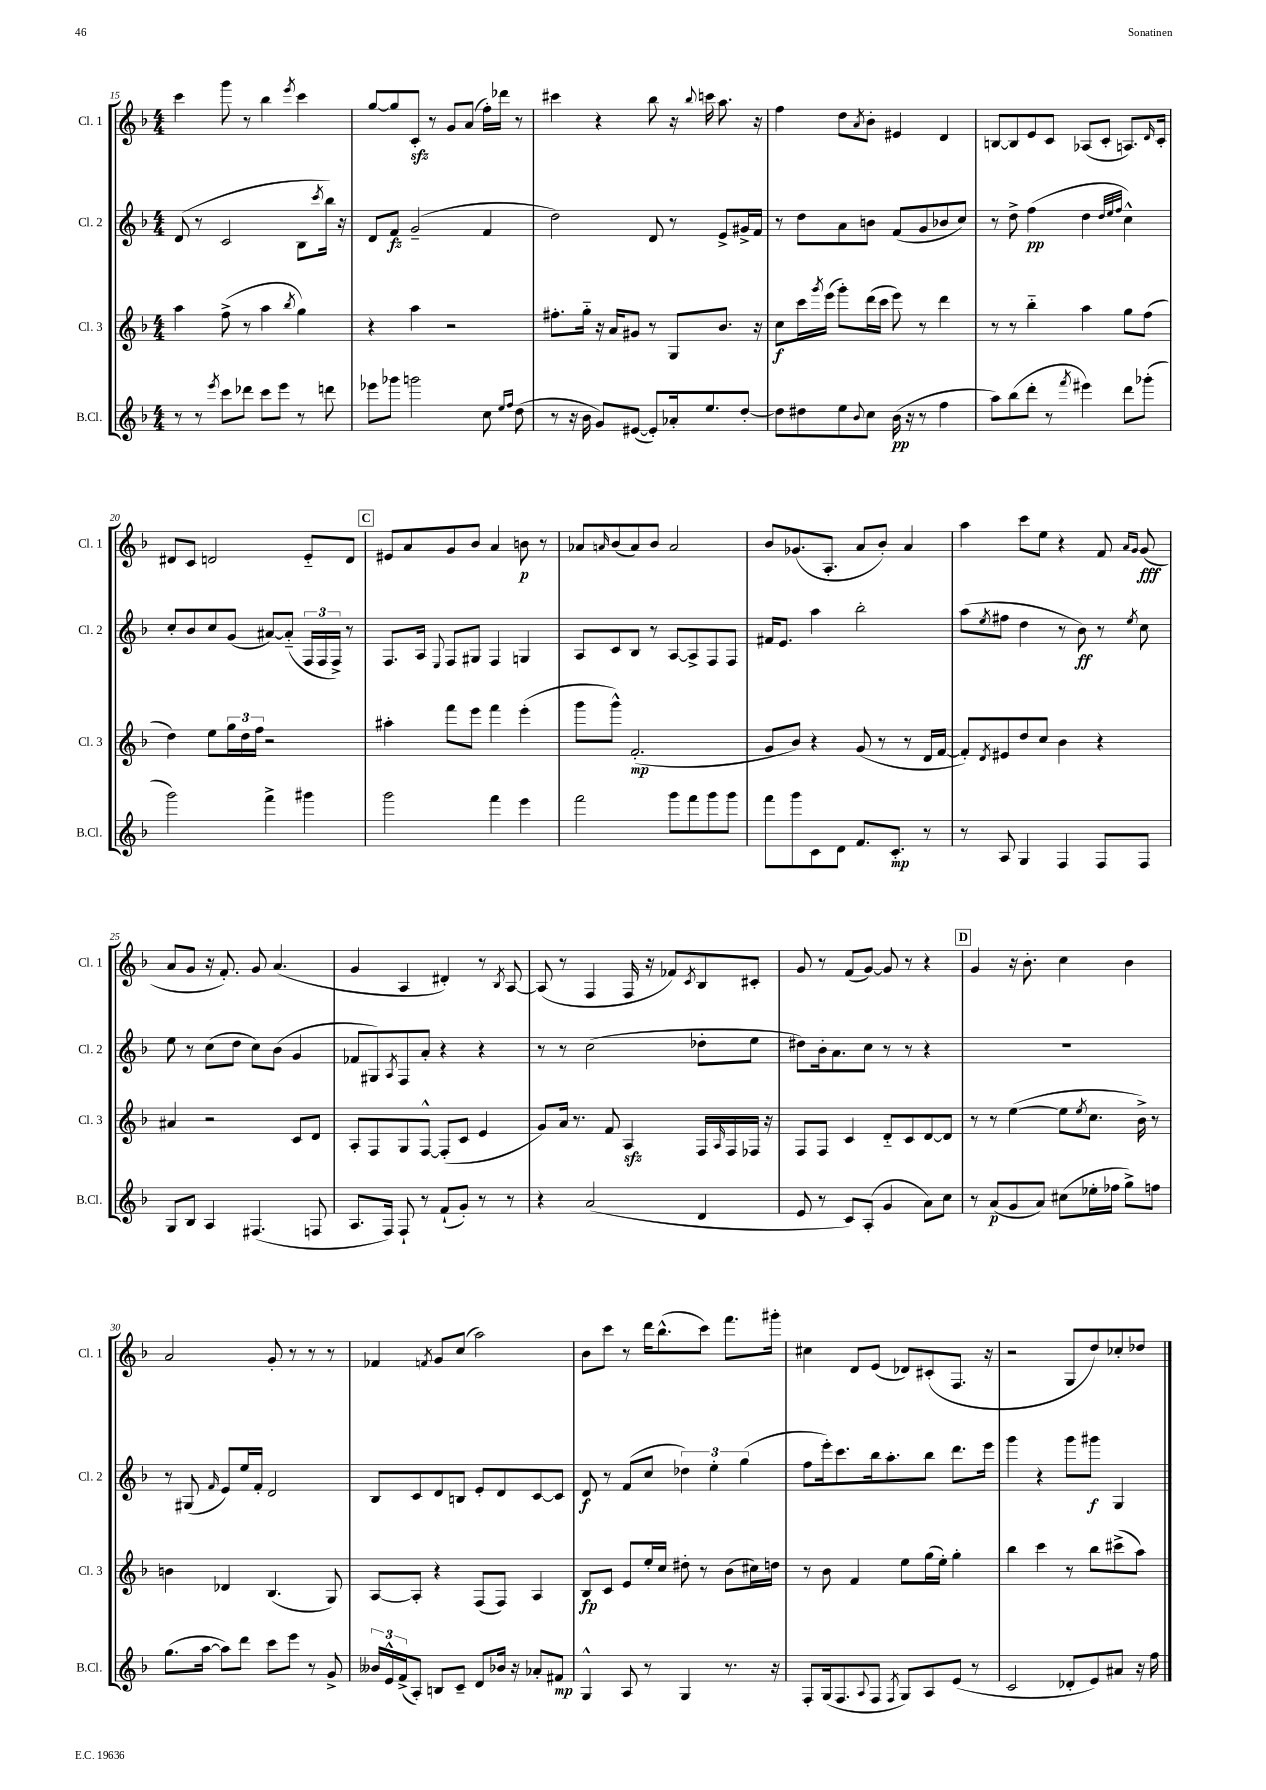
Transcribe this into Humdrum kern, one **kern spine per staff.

**kern	**kern	**kern	**kern
*staff4	*staff3	*staff2	*staff1
*clefG2	*clefG2	*clefG2	*clefG2
*k[b-]	*k[b-]	*k[b-]	*k[b-]
*M4/4	*M4/4	*M4/4	*M4/4
8r	4aa\	(8d/	4ccc\
8r	.	8r	.
8qeee/	.	.	.
8ccc\L	(8ff^\	2c/	8ggg\
8ddd-\J	8r	.	8r
8ccc\L	4aa\	.	4bb-\
8eee\J	.	.	.
.	8qbb-/	.	8qeee/
8r	4gg\)	8B-\L	4ccc\
.	.	8qccc/	.
8ddd\	.	16bb-\Jk)	.
.	.	16r	.
=	=	=	=
8eee-\L	4r	8d/L	[8gg/L
8ggg-\J	.	8f/J	8gg/]
2ggg\	4aa\	(2g~/	8c'/J
.	.	.	8r
.	2r	.	8g/L
.	.	.	(8a/J
8cc\	.	4f/	16ff'\LL)
.	.	.	16ddd-\JJ
16qqee/LL	.	.	.
16qqff/JJ	.	.	.
(8dd\	.	.	8r
=	=	=	=
8r	8.ff#'\L	2dd\)	4ccc#\
16r	.	.	.
16b-\	16gg'~\Jk	.	.
8g/L)	16r	.	4r
.	16a/LK	.	.
([8e#/J	8g#/J	.	.
8e#'/]L)	8r	8d/	8bb-\
16a-'/k	8G/L	8r	16r
.	.	.	8qqbb-/
8.ee/	.	.	16ccc\
.	8.b-/J	8e^/L	8.aa\
[8dd'/J	.	16g#^/L	.
.	16r	16f/JJ	16r
=	=	=	=
8dd\]L	8cc\L	8r	4ff\
8dd#\	16ccc\L	8dd\L	.
.	8qggg/	.	.
.	(16eee\JJ	.	.
8ee\	8ggg'\L)	8a\	8dd\L
8qqb-/	.	.	8qa/
8cc\J	(16ddd\L	8b\J	8b-'\J
.	16ccc\JJ	.	.
(16b-\	8eee\)	(8f/L	4e#/
16r	.	.	.
8r	8r	8g/	.
4ff\	4ddd\	8b-/	4d/
.	.	8cc/J)	.
=	=	=	=
8aa\L)	8r	8r	[8B/L
(8bb-\	8r	8dd^\	8B/]
8ddd'\J	4bb-'~\	(4ff\	8e/
8r	.	.	8c/J
8qfff/	.	.	.
4eee#\)	4aa\	4dd\	(8A-/L
.	.	.	8c'/J
.	.	32qqdd/LLL	.
.	.	32qqee/	.
.	.	32qqff/JJJ	.
8ddd\L	8gg\L	4cc^^\)	8.A/L)
(8ggg-'\J	(8ff\J	.	.
.	.	.	16qqd/
.	.	.	16c'/Jk
=	=	=	=
2ggg\)	4dd\)	8cc'/L	8d#/L
.	.	8b-/	8c/J
.	8ee\L	8cc/	2d/
.	24gg\L	(8g/J	.
.	24dd\	.	.
.	24ff\JJ	.	.
4fff^\	2r	[8a#/L)	.
.	.	(8a#'~/]J	.
4ggg#\	.	24F/LL	8e'~/L
.	.	24F/	.
.	.	24F^/JJ)	.
.	.	8r	8d/J
=	=	=	=
2ggg\	4aa#'\	8.F/L	8e#/L
.	.	.	8a/
.	.	16A/Jk	.
.	.	8qqE/	.
.	8fff\L	8F/L	8g/
.	8eee\J	8G#/J	8b-/J
4fff\	4fff\	4F/	4a/
4eee\	(4eee'\	4G/	8b\
.	.	.	8r
=	=	=	=
2fff\	8ggg\L	8A/L	8a-/L
.	.	.	16qqa/
.	8ggg^^\J)	8c/	(8b-/
.	(2.f'/	8B-/J	8a/)
.	.	8r	8b-/J
8ggg\L	.	[8A/L	2a/
8fff\	.	8A^/]	.
8ggg\	.	8F/	.
8ggg\J	.	8F/J	.
=	=	=	=
8fff\L	8g/L	16f#/LK	8b-/L
.	.	8.e/J	.
8ggg\	8b-/J)	.	(8.g-/
8c\	4r	4aa\	.
.	.	.	8.A'/J
8d\J	.	.	.
8.f/L	(8g/	2bb-'\	8a/L
.	8r	.	8b-'/J)
8.c'/J	.	.	.
.	8r	.	4a/
8r	16d/LL	.	.
.	[16f/JJ	.	.
=	=	=	=
8r	8f'/]L)	(8aa\L	4aa\
.	8qd/	8qee/	.
8A/	8e#/	8ff#\J	.
4G/	8dd/	4dd\	8ccc\L
.	8cc/J	.	8ee\J
4F/	4b-\	8r	4r
.	.	8b-\)	.
8F/L	4r	8r	8f/
.	.	.	16qqa/LL
.	.	8qee/	16qqg/JJ
8F/J	.	8cc\	(8g/
=	=	=	=
8G/L	4a#/	8ee\	8a/L
8B-/J	.	8r	8g/J
4A/	2r	(8cc\L	16r
.	.	.	8.f'/)
.	.	8dd\J	.
(4.F#/	.	8cc\L)	8g/
.	.	(8b-\J	(4.a/
.	8c/L	4g/	.
8F/	8d/J	.	.
=	=	=	=
8.A/L	8A'/L	8f-/L	4g/
.	8F/	8G#/)	.
16F/Jk)	.	.	.
.	.	8qA/	.
8F`/	8G/	8F/	4A/
8r	[8F^^/J	8a'/J	.
(8f`/L	(8F'/]L	4r	4d#'/)
8g'/J)	8c/J	.	.
8r	4e/	4r	8r
.	.	.	8qB-/
8r	.	.	[8A/
=	=	=	=
4r	8g/L)	8r	(8A/]
.	16a/Jk	8r	8r
.	8.r	.	.
(2a/	.	(2cc\	4F/
.	8f/	.	.
.	4A/	.	16F/
.	.	.	16r
.	.	.	8f-/L)
.	.	.	8qc/
4d/	16F/LL	8dd-'\L	8B-/
.	16qqA/	.	.
.	16F/	.	.
.	16F-/JJ	8ee\J	8c#'/J
.	16r	.	.
=	=	=	=
8e/	8F/L	8dd#\L)	8g/
8r	8F/J	16b-'\k	8r
.	.	8.a\	.
8c/L)	4c/	.	(8f/L
(8A'/J	.	8cc\J	[8g/J)
4g/	8d'~/L	8r	8g/]
.	8c/	8r	8r
8a\L)	[8d/	4r	4r
8cc\J	8d/]J	.	.
=	=	=	=
8r	8r	1r	4g/
(8a/L	8r	.	.
8g/	([4ee\	.	16r
.	.	.	8.b-'\
8a/J)	.	.	.
(8cc#\L	8ee\]L	.	4cc\
.	8qee/	.	.
16ee-'\L	8.cc\J	.	.
16ff-\JJ	.	.	.
8gg^\L)	.	.	4b-\
.	16b-^\)	.	.
8ff\J	8r	.	.
=	=	=	=
(8.gg\L	4b\	8r	2a/
.	.	(8G#/	.
[16aa\Jk	.	.	.
.	.	16qqf/	.
8aa\]L)	4d-/	8e/L)	.
8ddd\J	.	16ee/L	.
.	.	16f'/JJ	.
8ccc\L	(4.B-/	2d/	8g'/
8eee\J	.	.	8r
8r	.	.	8r
8g^/	8G/)	.	8r
=	=	=	=
24b--/LL	[8A/L	8B-/L	4f-/
24e^^/	.	.	.
(24f^/J	.	.	.
8A'/J)	8A'/]J	8c/	.
.	.	.	8qf/
8B/L	4r	8d/	8g/L
8c~/J	.	8B/J	(8cc/J
8d/L	(8F/L	8e'/L	2aa\)
16b-/Jk	8F/J)	8d/	.
16r	.	.	.
8a-'/L	4A/	[8c/	.
8f#/J	.	8c/]J	.
=	=	=	=
4G^^/	8B-/L	8d/	8b-\L
.	8c/J	8r	8ccc\J
8A/	8e/L	(8f/L	8r
8r	16ee'/L	8cc/J	16ddd\LK
.	16cc/JJ	.	(8.bb-^^\
4G/	8dd#'\	6dd-\)	.
.	8r	.	8ccc\J)
.	.	6ee'\	.
8.r	(8b-\L	.	8.fff\L
.	.	(6gg\	.
.	16cc#\L)	.	.
16r	16dd\JJ	.	16ggg#'\Jk
=	=	=	=
8F'/L	8r	8ff\L	4cc#\
(16G/k	8b-\	16eee'\k)	.
8.F/	.	8.ccc\	.
.	4f/	.	8d/L
8qqA/	.	.	.
8F/J	.	16bb-\k	(8e/J
.	.	8.aa'\	.
8qF/	.	.	.
8G/L)	8ee\L	.	8d-/L)
8A/	(16gg\L	8bb-\J	(8c#'/
.	16ee'\JJ)	.	.
(8e/J	4gg'\	8.ddd\L	8.F/J
8r	.	.	.
.	.	16eee\Jk	16r
=	=	=	=
2c/	4bb-\	4ggg\	2r
.	4ccc\	4r	.
8d-'/L	8r	8ggg\L	8G/L
8e/)	8bb-\L	8ggg#\J	8dd/)
8a#/J	(8ccc#^\	4G/	8cc-'/
16r	8aa\J)	.	8dd-/J
16ff\	.	.	.
==	==	==	==
*-	*-	*-	*-
